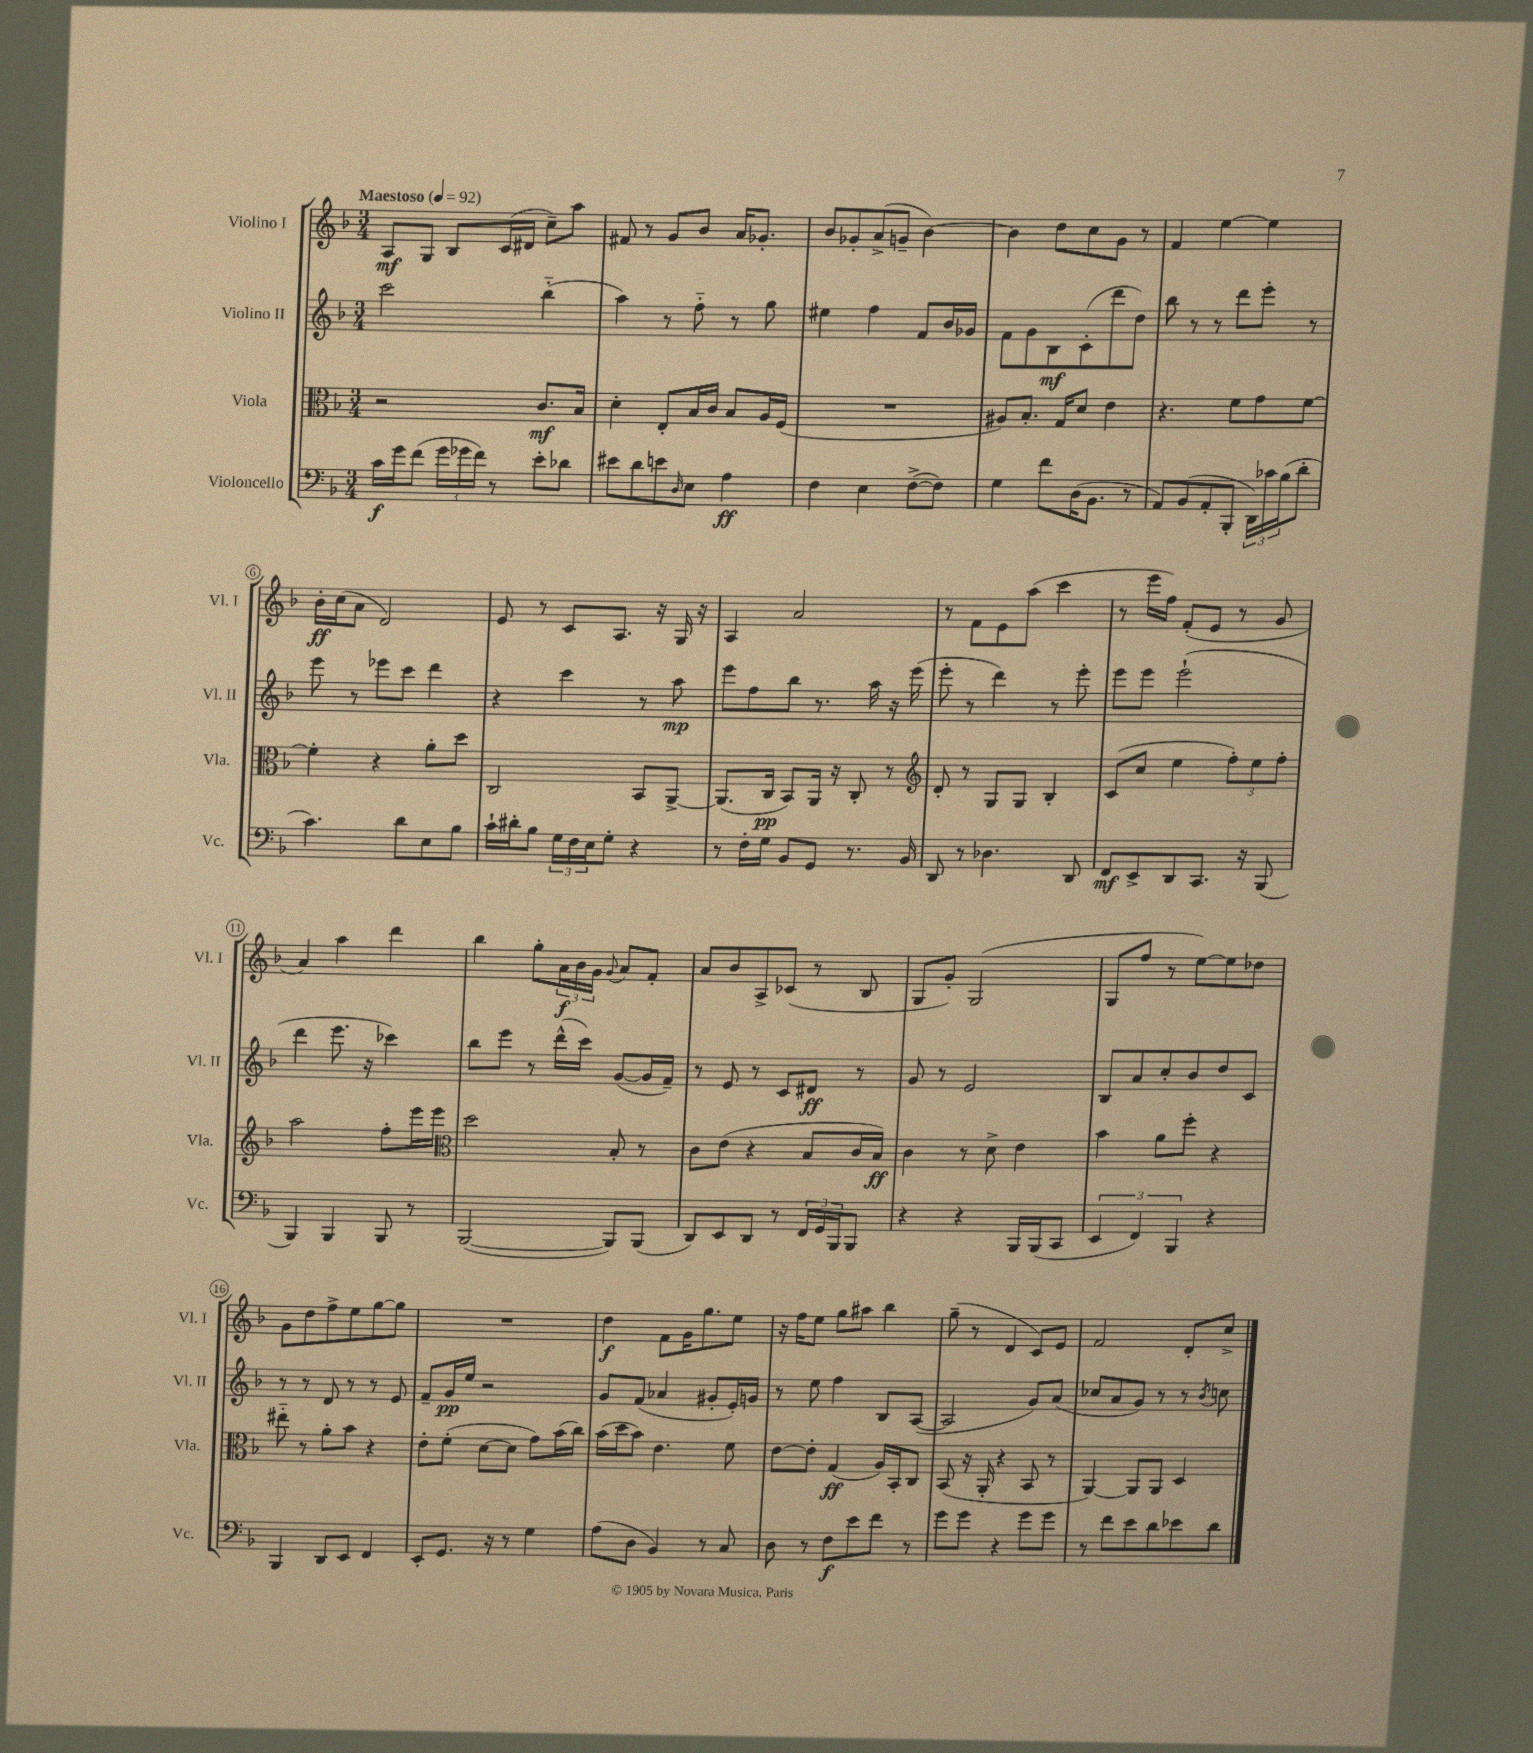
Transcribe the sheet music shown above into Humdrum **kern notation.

**kern	**kern	**kern	**kern
*staff4	*staff3	*staff2	*staff1
*clefF4	*clefC3	*clefG2	*clefG2
*k[b-]	*k[b-]	*k[b-]	*k[b-]
*M3/4	*M3/4	*M3/4	*M3/4
*MM92	*MM92	*MM92	*MM92
16c	2r	2ccc	8A
16g	.	.	.
(8f	.	.	8G
24g	.	.	8B-
24g-	.	.	.
24f)	.	.	.
8r	.	.	(16c
.	.	.	16d#
8e'	8.c	(4bb-'~	8cc~)
8d-	.	.	8aa
.	16B-	.	.
=	=	=	=
8e#	4d'	4aa)	8f#
8d	.	.	8r
8e	8E'	8r	8g
16qqD	.	.	.
8E	16B-	8ff'~	8b-
.	16c	.	.
4A	8B-	8r	16a
.	.	.	8.g-'
.	16A	8gg	.
.	(16F	.	.
=	=	=	=
4F	2.r	4ee#	8b-
.	.	.	8g-'
4E	.	4ff	(8a^
.	.	.	8g~
([8F^	.	8f	[4b-)
8F])	.	16b-	.
.	.	16g-	.
=	=	=	=
4G	8A#)	8f	4b-]
.	8.B-'	8g	.
8f	.	8B-	8dd
.	16G	.	.
(16D	8d	(8c'	8cc
8.BB-	.	.	.
.	4e	8ddd	8g
8r	.	8dd)	8r
=	=	=	=
8AA)	4.r	8bb-	4f
(8BB-	.	8r	.
8AA'	.	8r	[4ee
8BBB-'	8f	8ddd	.
24DD)	8g	8eee'	4ee]
24c-	.	.	.
(24B-	.	.	.
8d'	[8f	8r	.
=	=	=	=
4.c)	4f']	8eee	16b-'
.	.	.	(16cc
.	.	8r	8a
.	4r	8eee-	2d)
8d	.	8ccc	.
8E	8a'	4ddd	.
8B-	8dd	.	.
=	=	=	=
16c`	2C	4r	8e
16d#'	.	.	.
8B-	.	.	8r
24G	.	4ccc	8c
24F	.	.	.
24E	.	.	.
8G'	.	.	8.A
4r	8BB-	8r	.
.	.	.	16r
.	[8AA^	8aa	16G
.	.	.	16r
=	=	=	=
8r	(8.AA]	8eee	4A
16F'	.	8ff	.
16G	16C	.	.
8BB-	8BB-)	8bb-	2a
8GG	16AA	8.r	.
.	16r	.	.
8.r	8C'	.	.
.	.	16aa	.
.	8r	16r	.
16BB-	.	(16eee	.
=	=	=	=
*	*clefG2	*	*
8DD	8d'	8eee'	8r
8r	8r	8r	8f
4.D-	8G	4ddd)	8e
.	8G	.	(8aa
.	4B-'	8r	4ccc
8DD	.	8eee'	.
=	=	=	=
8FF	(8c	8eee	8r
8EE^	8cc	8eee	16eee
.	.	.	16ff)
8DD	4ee	(2eee`	(8f'
8.CC	.	.	8e
.	12ff')	.	8r
16r	.	.	.
.	12ee	.	.
(8BBB-	.	.	8g
.	12ff'	.	.
=	=	=	=
4BBB-)	2aa	4ddd	4a)
4BBB-	.	8.eee	4aa
.	.	16r	.
8BBB-	8ff'	4ccc-)	4ddd
8r	16eee	.	.
.	16eee	.	.
=	=	=	=
*	*clefC3	*	*
([2BBB-	2dd	8bb-	4bb-
.	.	8eee	.
.	.	8r	8gg'
.	.	(16ddd^^	24a
.	.	.	24b-
.	.	16ccc)	.
.	.	.	24g
.	.	.	8qqg
8BBB-])	8B-'	([8g	8a
(8BBB-	8r	16g]	8f'
.	.	16f~)	.
=	=	=	=
8DD)	8c	8r	8a
8EE	(8e	8e	8b-
8DD	4r	8r	8A^
8r	.	8c	(8c-
24FF	8B-	8d#	8r
24GG	.	.	.
24BBB-	.	.	.
8BBB-	16c	8r	8B-
.	16B-)	.	.
=	=	=	=
4r	4c	8g	8G
.	.	8r	8g')
4r	8r	2e	(2G
.	8d^	.	.
16BBB-	4e	.	.
(16BBB-	.	.	.
8CC	.	.	.
=	=	=	=
6EE	4b-	8B-	8G
.	.	8a	8ff
6FF)	.	.	.
.	8a	8cc'	8r
6BBB-	.	.	.
.	8ff'	8b-	[8ee)
4r	4r	8dd	8ee]
.	.	8c	8dd-
=	=	=	=
4BBB-	8ee#'~	8r	8g
.	8r	8r	8dd
8DD	8a'	8d	8ff^
8EE	8b-	8r	8ee
4FF	4r	8r	[8gg
.	.	8e	8gg]
=	=	=	=
8EE'	8e'	8f~	2.r
8.GG	(8f'	16g	.
.	.	16ee	.
.	[8d	2r	.
16r	.	.	.
8r	8d]	.	.
4G	8g)	.	.
.	(16b-	.	.
.	16cc)	.	.
=	=	=	=
(8A	(16b-	8g	4dd
.	16dd	.	.
8D	8b-)	(8f	.
4BB-)	4.e	4a-	8f
.	.	.	16g
.	.	.	8.gg
8r	.	8g#'	.
8C	8f	16e')	8ee
.	.	16g	.
=	=	=	=
8D	[8e	8r	16r
.	.	.	16ff
8r	8e']	8ee	8ee
8F	(4G	4ff	8gg
8e	.	.	8aa#
8f	16A)	8B-	4bb-
.	16BB-'	.	.
8r	8C	([8A	.
=	=	=	=
8g	(8BB-	2A]	(8gg~
8g	16r	.	8r
.	16AA'	.	.
4r	4r	.	4d
8g	8BB-	8g)	8c)
8g	8r	(8a	8e
=	=	=	=
8r	[4AA)	8cc-	2f
8f	.	8a	.
8e	8AA]	8g)	.
8d	8AA	8r	.
8e-	4D	8r	8d'
.	.	8qb-	.
8d	.	8cc	8cc^
==	==	==	==
*-	*-	*-	*-
